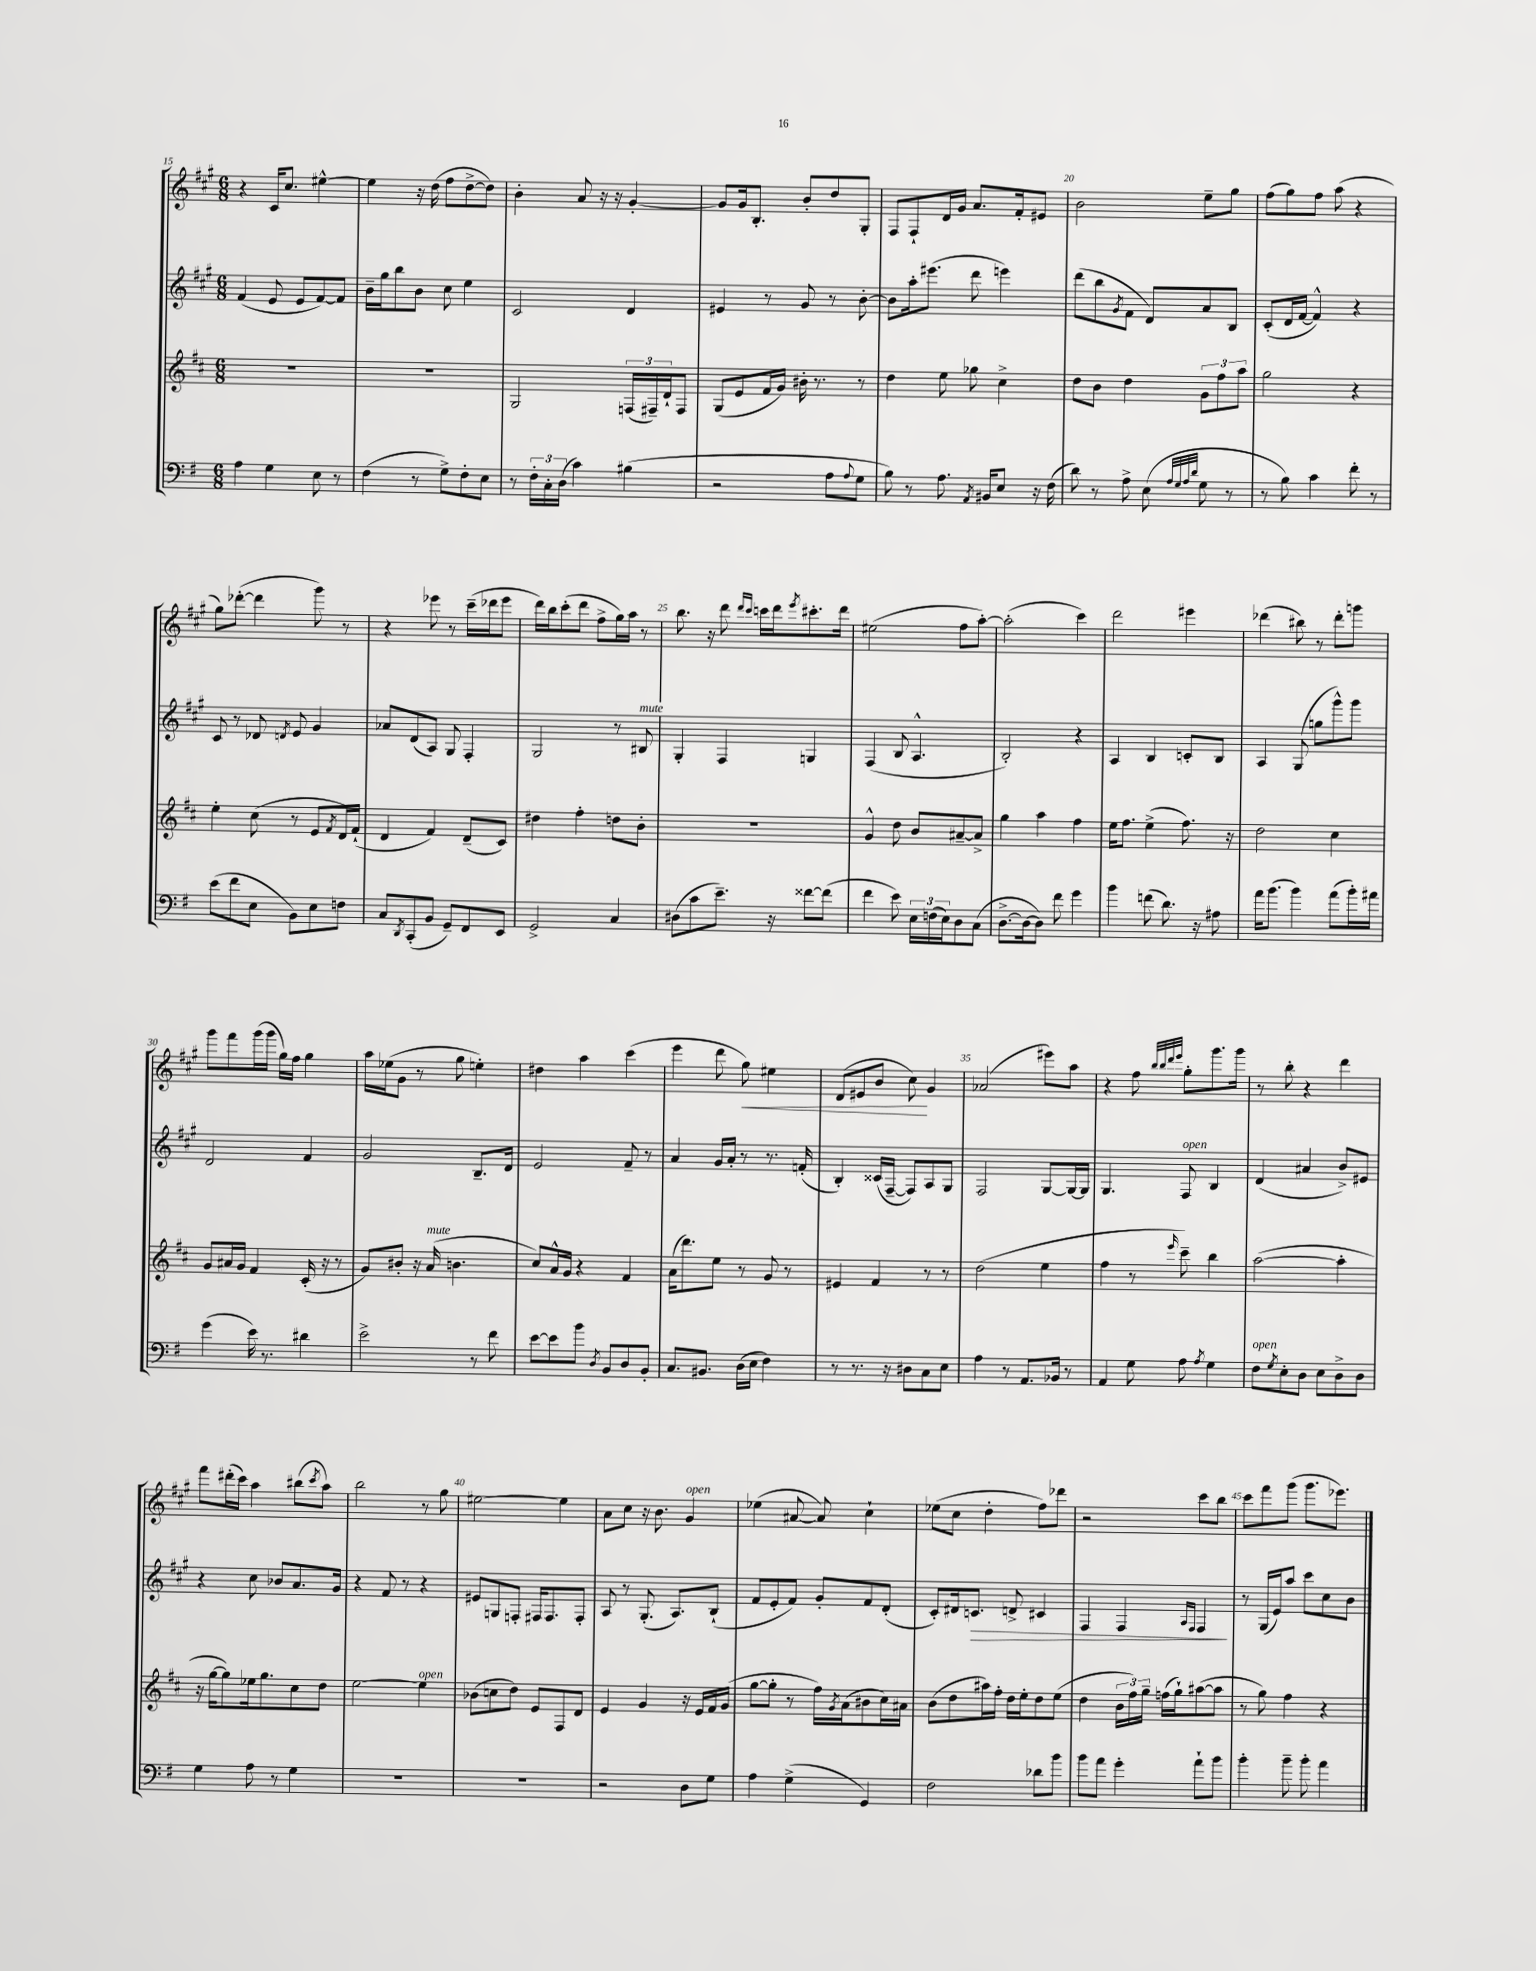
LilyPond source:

<<
\new StaffGroup <<
\new Staff = "s0" {
    \clef treble \key a \major \numericTimeSignature \time 6/8
    r4 cis'16 cis''8. eis''4~-^ |
    eis''4 r16 d''16( fis''8 d''8~-> d''8) |
    b'4-. a'8 r16 r16 gis'4~-. |
    gis'8 gis'16 b8.-. b'8-. d''8 gis8-. |
    fis8 fis8-! d'16 gis'16 a'8. fis'16-. eis'8 |
    b'2 e''8-- gis''8 |
    fis''8( gis''8) fis''8 a''8( r4 |
    gis''8) des'''8~-.( des'''4 gis'''8) r8 |
    r4 ees'''8 r8 cis'''16--( des'''16 ees'''8 |
    d'''16) b''16 cis'''8-.( d'''8 fis''8-> gis''16) a''16 r8 |
    b''8. r16 d'''8 \grace { d'''16 cis'''16 } c'''16 d'''16 \acciaccatura { e'''8 } cis'''8.-. d'''16 |
    eis''2( fis''8 a''8~-.) |
    a''2-.( cis'''4) |
    d'''2 eis'''4 |
    des'''4( bis''8) r8 des'''8-. g'''8 |
    gis'''8 fis'''8 gis'''16( gis'''16 gis''16) fis''16 gis''4 |
    a''16 ees''16( gis'8 r8 gis''8 e''4-.) |
    dis''4 a''4 cis'''4( |
    e'''4 d'''8 gis''8\<) eis''4 |
    d'8( eis'8 b'8 cis''8\!) gis'4 |
    aes'2( eis'''8) a''8 |
    r4 fis''8 \grace { b''32 b''32 d'''32 e'''32 } gis''8-. gis'''8. gis'''16 |
    r8 b''8-. r4 d'''4 |
    fis'''8 dis'''16-.( cis'''16) a''4 bis''8( \acciaccatura { cis'''8 } a''8) |
    b''2 r8 gis''8 |
    eis''2~ eis''4 |
    a'8 cis''8 r16 b'8. gis'4^\markup { \italic "open" } |
    ees''4( ais'8~ ais'8) cis''4-! |
    ees''8( cis''8 d''4-. fis''8) des'''8 |
    r2 cis'''8 b''8 |
    cis'''8 fis'''8 gis'''8( gis'''8. ees'''8.) \bar "|." |
}
\new Staff = "s1" {
    \clef treble \key a \major \numericTimeSignature \time 6/8
    fis'4( e'8 e'8 fis'8~) fis'8 |
    b'16-- gis''16 b''8 b'8 cis''8 e''4 |
    cis'2 d'4 |
    eis'4 r8 gis'8 r8 b'8~-. |
    b'8 a''16-. eis'''8.( d'''8 e'''4) |
    d'''8( b''8 \acciaccatura { gis'8 } fis'8 d'8) a'8 b8 |
    cis'8-.( d'16 fis'16~ fis'4-^) r4 |
    cis'8 r8 des'8 \acciaccatura { d'8 } e'8 gis'4 |
    aes'8 d'8( a8) gis8 fis4-. |
    gis2 r8 bis8^\markup { \italic "mute" } |
    gis4-. fis4 g4 |
    fis4( b8 a4.-^ |
    b2-.) r4 |
    a4 b4 c'8-. b8 |
    a4 gis8( g''8 gis'''8-^) gis'''8 |
    d'2 fis'4 |
    gis'2 b8.-- d'16 |
    e'2 fis'8-- r8 |
    a'4 gis'16 a'16-. r8 r8. f'16-.( |
    b4-.) cisis'16( fis16~-- fis8) a8 gis8 |
    fis2 gis8~ gis16~ gis16 |
    gis4. fis8^\markup { \italic "open" } b4 |
    d'4( ais'4 b'8->) eis'8 |
    r4 cis''8 bes'8 a'8. gis'16 |
    r4 fis'8 r8 r4 |
    eis'8 g8 f8-. fis16 fis8. fis8-. |
    a8 r8 gis8.-.( a8.) b8-!( |
    fis'8 e'8-. fis'8) gis'8-. fis'8 d'8-.( |
    cis'8-.) dis'16 c'8.\> d'8-> cis'4 |
    fis4 fis4 \grace { a16 fis16 } fis4\! |
    r8 gis16( e'16) a''8 cis'''8 cis''8 b'8 \bar "|." |
}
\new Staff = "s2" {
    \clef treble \key d \major \numericTimeSignature \time 6/8
    R2. |
    R2. |
    g2 \tuplet 3/2 { f16( fis16--) d'16-! } fis8 |
    g8( e'8 fis'16 g'16) bis'16-. r8. r8 |
    d''4 e''8 ges''8 cis''4-> |
    d''8 b'8 d''4 \tuplet 3/2 { g'8 fis''8 a''8 } |
    g''2 r4 |
    e''4-. cis''8( r8 e'8 \acciaccatura { fis'8 } d'16) fis'16-!( |
    d'4 fis'4) d'8--( cis'8) |
    dis''4 fis''4-. d''8 b'8-. |
    R2. |
    g'4-^ d''8 b'8 ais'8~-- ais'8-> |
    g''4 a''4 fis''4 |
    e''16 fis''8. e''4->( fis''8.) r16 |
    d''2 cis''4 |
    g'8 ais'16 g'16 fis'4 cis'16-.( r16 r8 |
    g'8) bis'8-. r16 a'16^\markup { \italic "mute" }( b'4. |
    cis''8) a'16-^ g'16 r4 fis'4 |
    a'16( d'''8.) e''8 r8 g'8 r8 |
    eis'4 fis'4 r8 r8 |
    d''2( e''4 |
    fis''4 r8 \grace { e'''16 } cis'''8--) b''4 |
    a''2~( a''4-. |
    r16 g''16~ g''8) ees''16 g''8. cis''8 d''8 |
    e''2~ e''4^\markup { \italic "open" } |
    bes'8( c''8 d''8) e'8 fis8 d'8 |
    e'4 g'4 r16 e'16 fis'16 g'16( |
    g''8~ g''8-. r8 fis''16) \acciaccatura { g'8 } a'16( bis'8 cis''16) ais'16 |
    b'8( d''8 ais''16) fis''16-. d''16 e''16-. d''8 e''8( |
    d''4 \tuplet 3/2 { b'16 fis''16) g''16-- } f''16( g''16-!) ais''8~( ais''8 |
    r8 g''8) fis''4 r4 \bar "|." |
}
\new Staff = "s3" {
    \clef bass \key g \major \numericTimeSignature \time 6/8
    a4 g4 e8 r8 |
    fis4( r8 g8->) fis8-. e8 |
    r8 \tuplet 3/2 { fis16-. c16-. d16( } c'4) bis4( |
    r2 a8 \appoggiatura { a8 } g8 |
    b8) r8 a8. \acciaccatura { a,8 } bis,16 e8 r16 fis16( |
    d'8) r8 a8-> e8( \grace { a32 g32 a32 d'32 } g8 r8 |
    r8 b8) c'4 fis'8-. r8 |
    e'8( fis'8 e8 b,8) e8 f8 |
    c8 \acciaccatura { d,8 } c,8-.( b,8 g,8--) fis,8 e,8 |
    g,2-> c4 |
    dis8( c'8 e'8.--) r16 fisis'8~ fisis'8( |
    fis'4 e'8) \tuplet 3/2 { e16 f16( e16) } d8 c8( |
    d8.~-> d16~ d8) fis'8 g'4 |
    b'4 f'8( d'8.) r16 ais8 |
    a'16 b'8.( b'4) a'8( b'16-.) ais'16 |
    g'4( e'16) r8. dis'4 |
    e'2-> r8 fis'8 |
    e'8~ e'8 b'8 \acciaccatura { d8 } b,8 d8 b,8-. |
    c8. bis,8. d16( e16 fis4) |
    r8 r8. r16 dis8 c8 e8 |
    a4 r8 a,8. bes,16 r8 |
    a,4 g8 a8 \acciaccatura { a8 } g4 |
    fis8^\markup { \italic "open" } \acciaccatura { g8 } e8-. d8 e8 d8-> d8 |
    g4 a8 r8 g4 |
    R2. |
    R2. |
    r2 d8 g8 |
    a4 g4->( g,4) |
    fis2 des'8 b'8 |
    b'8 a'8 g'4-. a'8-! b'8 |
    b'4-. b'8-- b'8-. a'4 \bar "|." |
}
>>
>>
\layout { \context { \Score currentBarNumber = #15 \override BarNumber.break-visibility = ##(#f #t #t) barNumberVisibility = #(every-nth-bar-number-visible 5) } }
